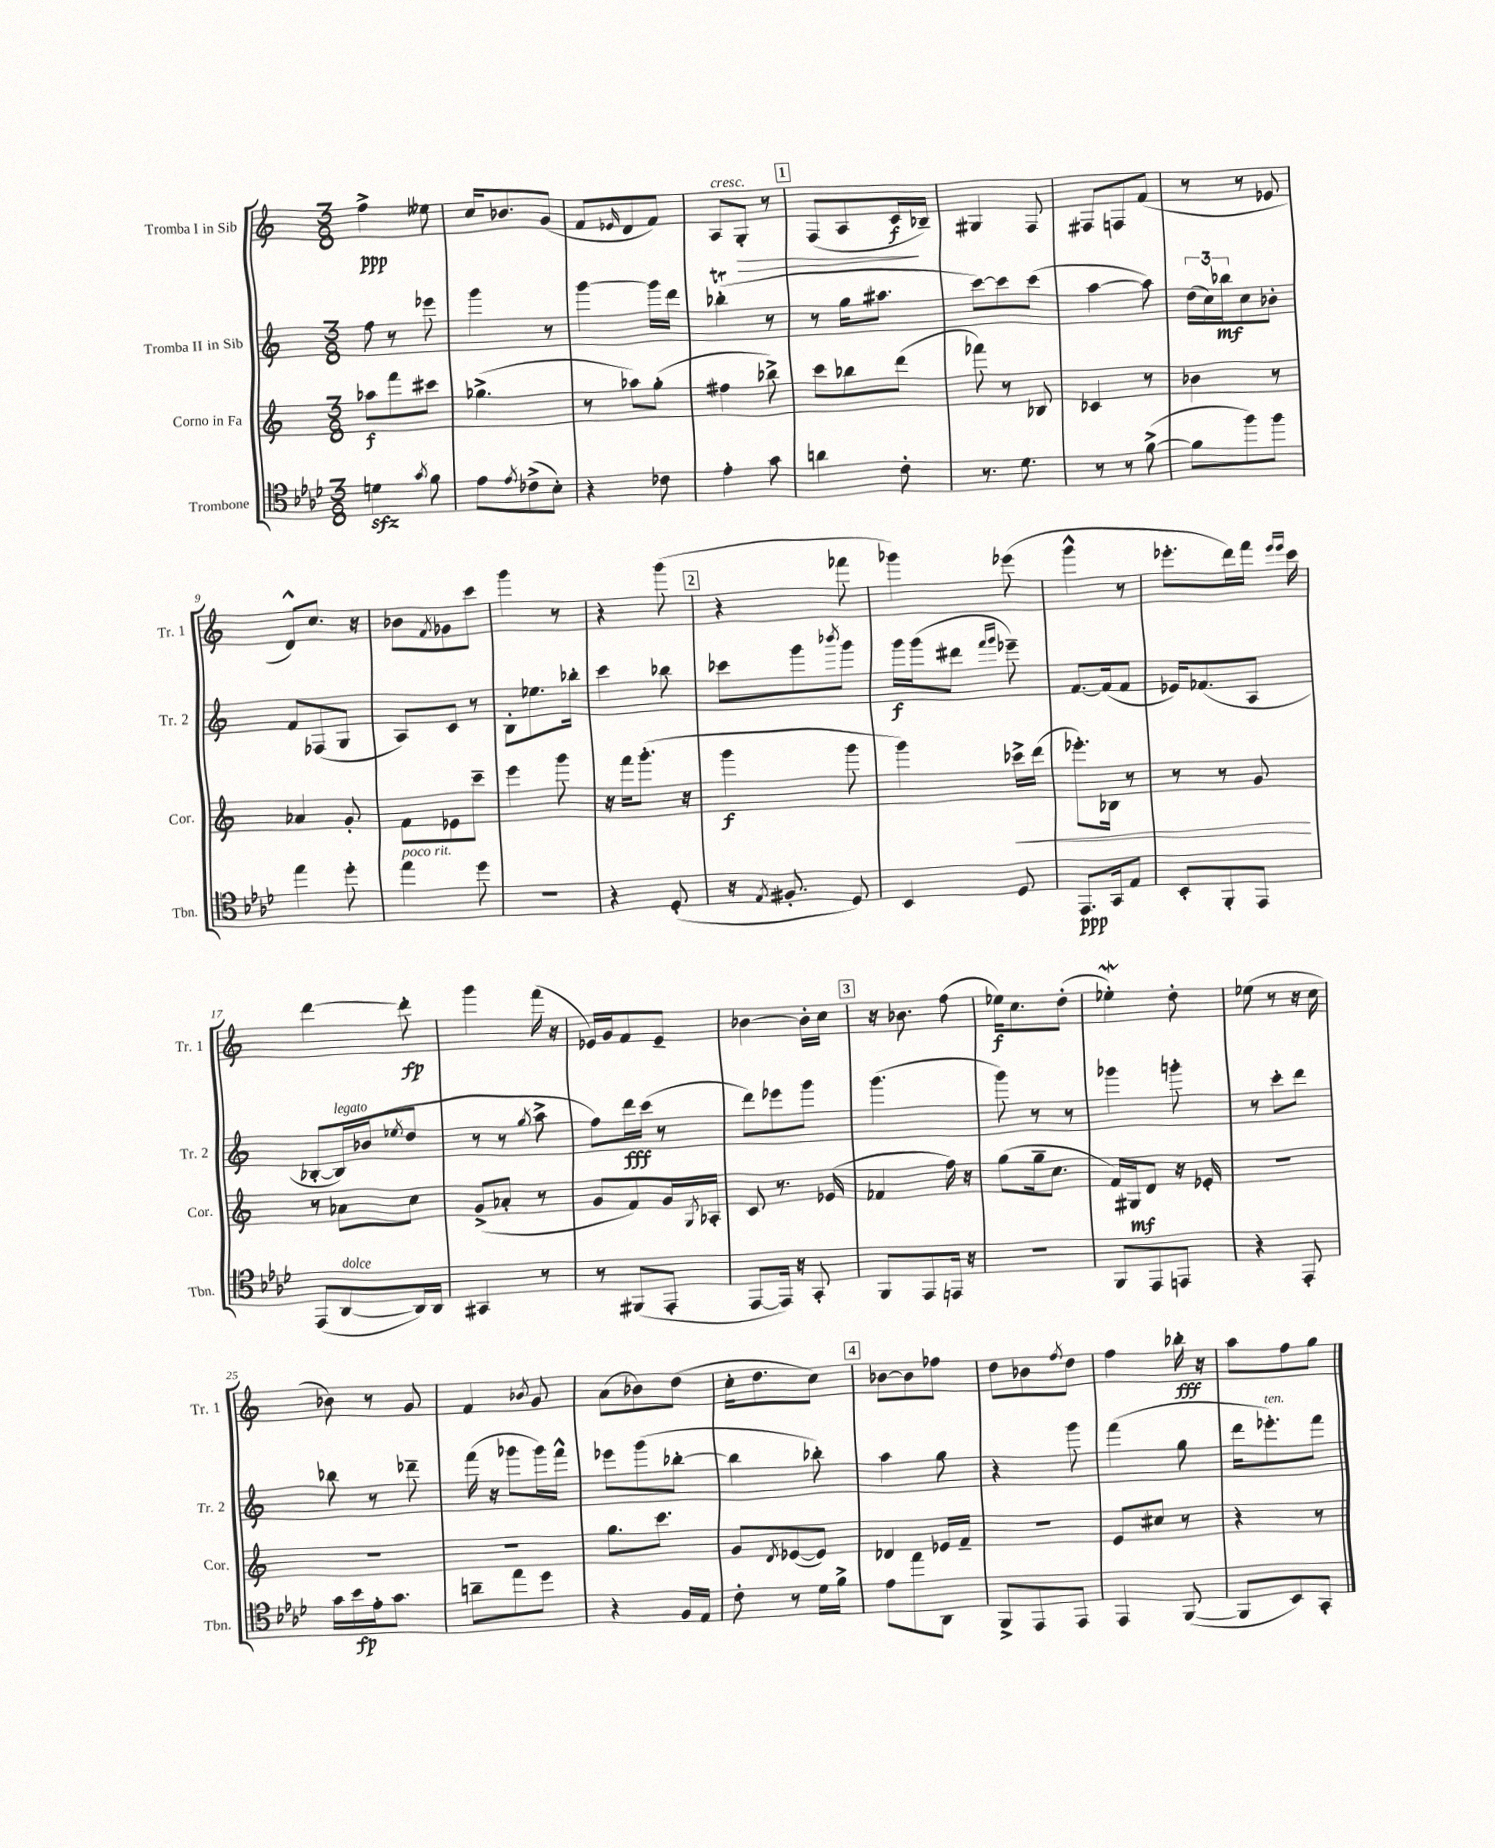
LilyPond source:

<<
\new StaffGroup <<
\new Staff = "s0" \with { instrumentName = "Tromba I in Sib" shortInstrumentName = "Tr. 1" } {
    \clef treble \key c \major \numericTimeSignature \time 3/8
    f''4->\ppp eeses''8 |
    c''16 bes'8. g'8( |
    f'8 \grace { ees'16 } d'8 f'8) |
    a8^\markup { \italic "cresc." } g8-.\> r8 |
    \mark \markup { \box "1" } f8( a8 c'16\f\! bes16--) |
    gis4 f8 |
    fis8 f8 f'8( |
    r8 r8 ees'8 |
    d'8-^) c''8. r16 |
    bes'8 \acciaccatura { f'8 } ges'8 c'''8 |
    g'''4 r8 |
    r4 g'''8( |
    \mark \markup { \box "2" } r4 fes'''8 |
    ges'''4) ees'''8( |
    g'''4-^ r8 |
    ees'''8.-. d'''16) f'''16 \grace { ees'''16 ees'''16 } c'''16 |
    d'''4~ d'''8-.\fp |
    g'''4 f'''16( r16 |
    ees'16) g'16 f'8 ees'8-- |
    bes'4~ bes'16-. c''16 |
    \mark \markup { \box "3" } r16 bes'8. f''8( |
    ees''16\f) c''8. d''8-.( |
    ees''4-.\mordent) d''8-. |
    ees''8( r8 r16 c''16 |
    bes'8) r8 g'8 |
    f'4 \acciaccatura { bes'8 } g'8 |
    a'8( bes'8) d''8( |
    c''16-. d''8. c''8) |
    \mark \markup { \box "4" } bes'8~ bes'8 fes''8 |
    d''8 bes'8 \acciaccatura { f''8 } d''8 |
    f''4 bes''16-.\fff r16 |
    a''8 f''8 g''8 \bar "|." |
}
\new Staff = "s1" \with { instrumentName = "Tromba II in Sib" shortInstrumentName = "Tr. 2" } {
    \clef treble \key c \major \numericTimeSignature \time 3/8
    f''8 r8 ees'''8 |
    g'''4 r8 |
    g'''4~ g'''16 d'''16 |
    bes''4-.\trill( r8 |
    \mark \markup { \box "1" } r8 g''16 ais''8. |
    c'''8~) c'''8 c'''8( |
    a''4~ a''8) |
    \tuplet 3/2 { d''16( c''16) bes''16\mf } c''8 bes'8-. |
    f'8 fes8( g8 |
    a8) c'8 r8 |
    b8-. ees''8. bes''16-. |
    c'''4 bes''8 |
    \mark \markup { \box "2" } ces'''8 g'''8 \acciaccatura { bes'''8 } g'''8 |
    g'''16\f g'''16( dis'''8 \grace { f'''16 g'''16 } ees'''8--) |
    f'8.~ f'16( f'8 |
    ees'16) fes'8.( a8 |
    bes8~-. bes16^\markup { \italic "legato" }) bes'16( \acciaccatura { ees''8 } d''8 |
    r8 r8 \acciaccatura { g''8 } a''8-> |
    f''8) d'''16\fff c'''16( r8 |
    d'''8) ees'''8 g'''8 |
    \mark \markup { \box "3" } g'''4.( |
    g'''8) r8 r8 |
    ges'''4 g'''8-. |
    r8 c'''8-. d'''8 |
    bes''8 r8 des'''8-- |
    f'''16( r16 ges'''8 ges'''16) f'''16-^ |
    ees'''8 g'''8( bes''8~-. |
    bes''4 bes''8-.) |
    \mark \markup { \box "4" } a''4 g''8 |
    r4 g'''8 |
    f'''4( g''8 |
    d'''16 ees'''8.-.^\markup { \italic "ten." }) f'''8 \bar "|." |
}
\new Staff = "s2" \with { instrumentName = "Corno in Fa" shortInstrumentName = "Cor." } {
    \clef treble \key c \major \numericTimeSignature \time 3/8
    aes''8\f f'''8 cis'''8 |
    ges''4.->( |
    r8 aes''8) g''8-.( |
    fis''4 bes''8->) |
    \mark \markup { \box "1" } c'''8 bes''8 d'''8( |
    fes'''8) r8 bes8 |
    ces'4 r8 |
    bes'4 r8 |
    aes'4 g'8-. |
    f'8 ees'8 c'''8-- |
    e'''4 g'''8 |
    r16 f'''16 g'''8.-.( r16 |
    \mark \markup { \box "2" } g'''4\f g'''8 |
    g'''4) ces'''16->\< d'''16( |
    ees'''8.-.) bes16 r8 |
    r8 r8 g'8\! |
    r8 aes'8 c''8 |
    g'8->( aes'8-. r8 |
    g'8 f'8) g'16 \acciaccatura { g8 } aes16-. |
    c'8 r8. ees'16( |
    \mark \markup { \box "3" } fes'4 f''16) r16 |
    g''8( g''16-- c''8. |
    f'16) gis16\mf d'8 r16 ees'16-. |
    R4. |
    R4. |
    R4. |
    g''8. c'''8. |
    g'8 \acciaccatura { d'8 } ees'8~( ees'8) |
    \mark \markup { \box "4" } des'4 ees'16 f'16-- |
    R4. |
    e'8 cis''8 r8 |
    r4 r8 \bar "|." |
}
\new Staff = "s3" \with { instrumentName = "Trombone" shortInstrumentName = "Tbn." } {
    \clef tenor \key aes \major \numericTimeSignature \time 3/8
    d'4\sfz \acciaccatura { g'8 } f'8 |
    ees'8 \acciaccatura { ees'8 } ces'8->( bes8-.) |
    r4 ces'8 |
    ees'4-. g'8 |
    \mark \markup { \box "1" } a'4 c'8-. |
    r8. des'8. |
    r8 r8 f'8~->( |
    f'8 f''8) f''8 |
    ees''4 des''8-. |
    ees''4^\markup { \italic "poco rit." } des''8 |
    R4. |
    r4 des8-.( |
    \mark \markup { \box "2" } r16 \acciaccatura { ees8 } fis8.-. des8) |
    bes,4 des8 |
    ees,8.\ppp g,16 ees8 |
    bes,8-. f,8-. ees,8 |
    ees,8( aes,8~^\markup { \italic "dolce" } aes,16) aes,16 |
    gis,4 r8 |
    r8 fis,8( ees,8-. |
    ees,8~ ees,16) r16 g,8-. |
    \mark \markup { \box "3" } f,8 ees,8 e,16 r16 |
    R4. |
    f,8 ees,8 e,8 |
    r4 ees,8-. |
    g'16 bes'16\fp ees'16-. g'8. |
    a'8-- ees''8 des''8 |
    r4 f16 ees16 |
    c'8-. r8 des'16 f'16-> |
    \mark \markup { \box "4" } ees'8 ees''8 aes,8 |
    f,8-> ees,8 ees,8 |
    ees,4 f,8~( |
    f,8 bes,8) g,8-. \bar "|." |
}
>>
>>
